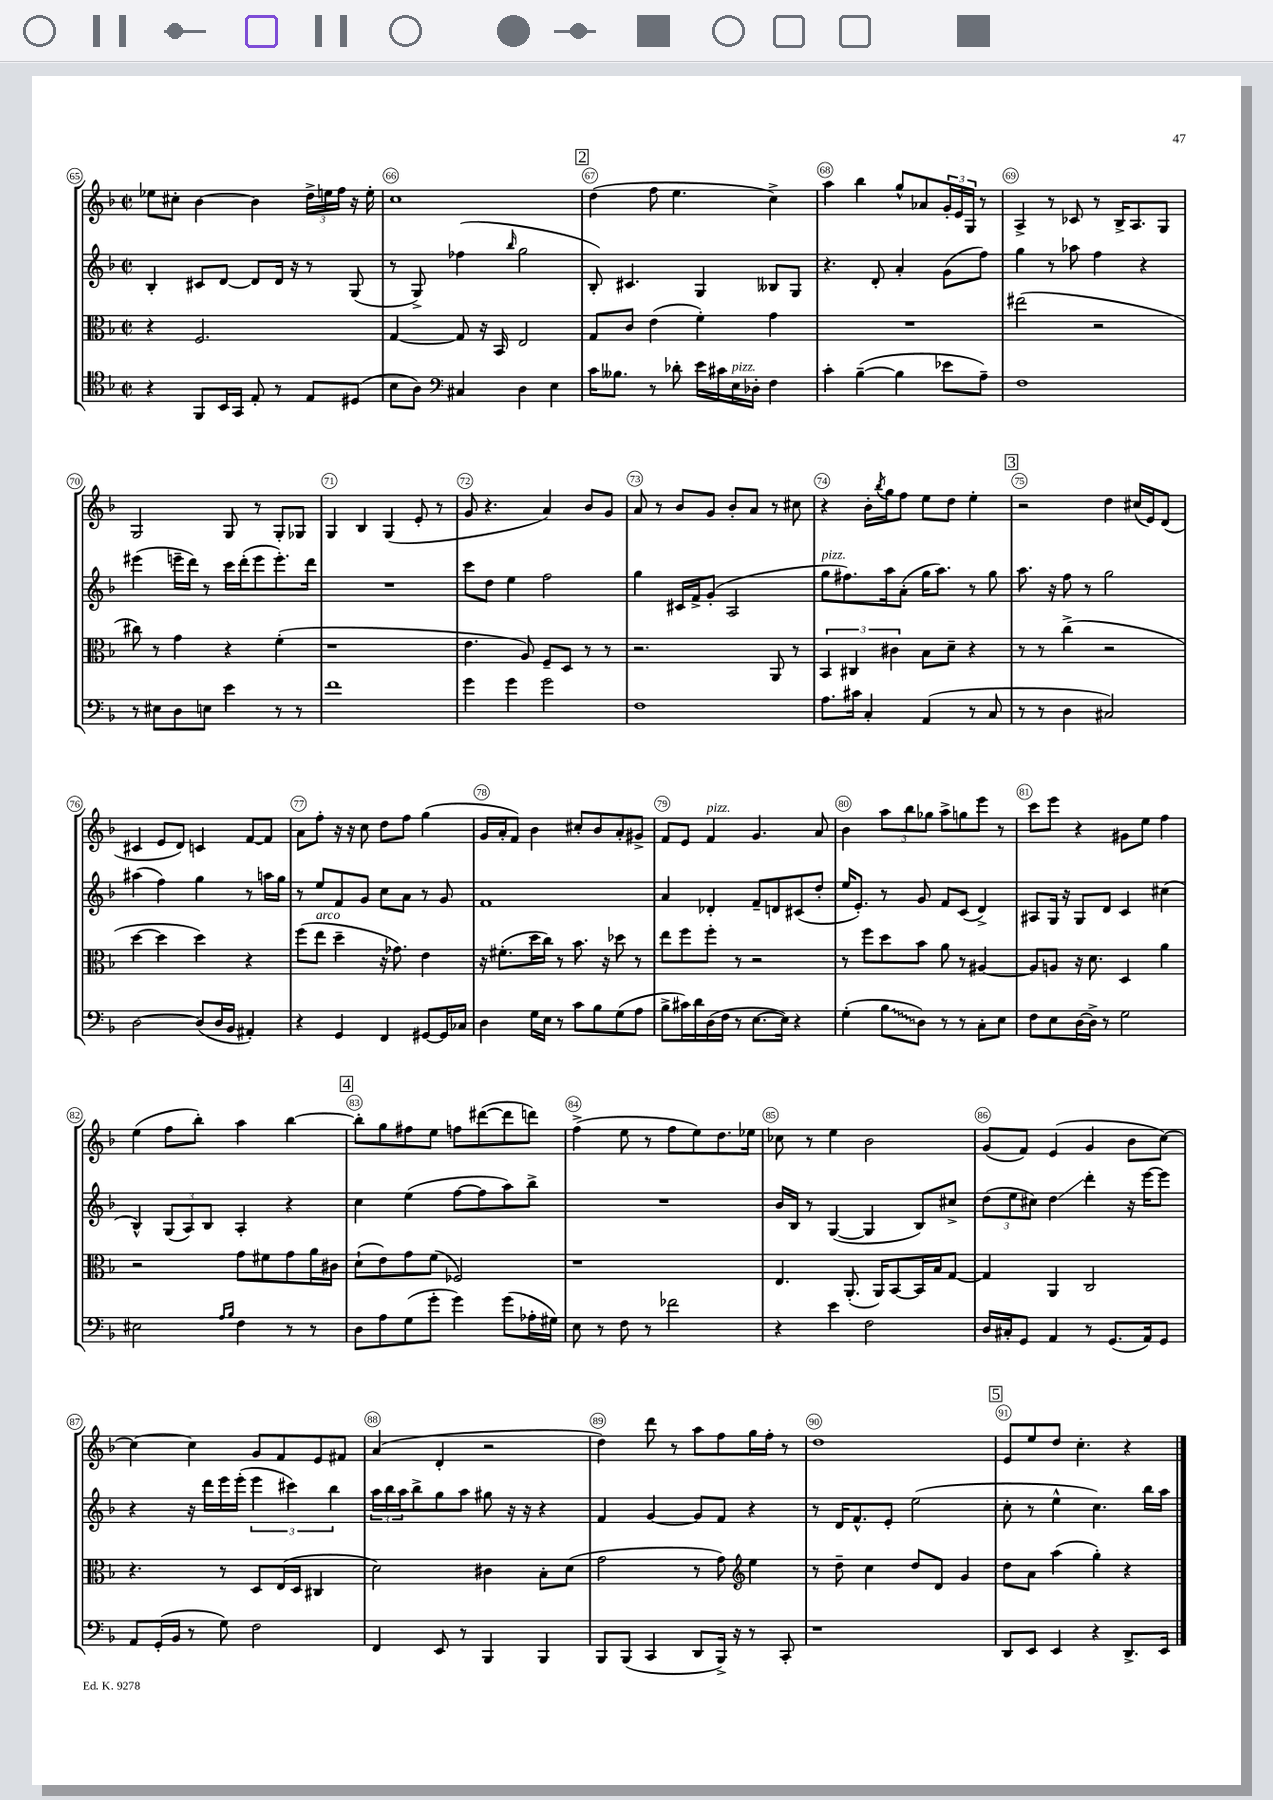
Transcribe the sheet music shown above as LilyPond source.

<<
\new StaffGroup <<
\new Staff = "s0" {
    \clef treble \key f \major \defaultTimeSignature \time 2/2
    ees''8 cis''8-. bes'4~ bes'4 \tuplet 3/2 { d''16-> e''16 f''16 } r16 e''16-. |
    c''1 |
    \mark \markup { \box "2" } d''4( f''8 e''4. c''4->) |
    a''4 bes''4 g''8-^ aes'8 \tuplet 3/2 { g'16-. e'16 g16 } r8 |
    a4-> r8 ces'8 r8 bes16-> a8. g8 |
    g2 g8 r8 g8-. ges8 |
    g4 bes4 g4( e'8-. r8 |
    g'8 r4. a'4) bes'8 g'8 |
    a'8 r8 bes'8 g'8 bes'8-. a'8 r8 cis''8 |
    r4 bes'16-. \acciaccatura { bes''8 } g''16 f''8 e''8 d''8 e''4-. |
    \mark \markup { \box "3" } r2 d''4 cis''16( e'16) d'8( |
    cis'4 e'8 d'8) c'4 f'8~ f'8 |
    a'8 f''8-. r16 r16 c''8 d''8 f''8 g''4( |
    g'16 a'16-. f'8) bes'4 cis''8-. bes'8 a'8-. gis'8-> |
    f'8 e'8 f'4^\markup { \italic "pizz." } g'4. a'8 |
    bes'4 \tuplet 3/2 { a''8 bes''8 ges''8 } a''8-> g''8 e'''8 r8 |
    c'''8 e'''8 r4 gis'8 e''8 f''4 |
    e''4( f''8 bes''8-.) a''4 bes''4~ |
    \mark \markup { \box "4" } bes''8-. g''8 fis''8 e''8 f''8 dis'''8~( dis'''8 d'''8) |
    f''4->( e''8 r8 f''8 e''8) d''8. ees''16 |
    ces''8 r8 e''4 bes'2 |
    g'8( f'8) e'4( g'4 bes'8 c''8~) |
    c''4~ c''4 g'8 f'8 e'8 fis'8 |
    a'4( d'4-. r2 |
    d''4) d'''8 r8 a''8 f''8 g''16 f''16-. r8 |
    d''1 |
    \mark \markup { \box "5" } e'8 e''8 d''8 c''4.-. r4 \bar "|." |
}
\new Staff = "s1" {
    \clef treble \key f \major \defaultTimeSignature \time 2/2
    bes4-. cis'8 d'8~ d'8 d'16 r16 r8 g8( |
    r8 g8->) fes''4( \grace { bes''16 } g''2 |
    \mark \markup { \box "2" } bes8-.) cis'4. g4 beses8 g8 |
    r4. d'8-. a'4-. g'8( f''8) |
    g''4 r8 aes''8 f''4 r4 |
    eis'''4( e'''16-- d'''16) r8 c'''16 d'''16-.( e'''8 e'''8.-.) d'''16 |
    R1 |
    c'''8 d''8 e''4 f''2 |
    g''4 cis'16 f'16-> g'8-.( a2 |
    g''8^\markup { \italic "pizz." } fis''8.) a''16 a'8-.( g''16 a''8.) r8 g''8 |
    \mark \markup { \box "3" } a''8. r16 f''8 r8 g''2 |
    ais''4( f''4) g''4 r8 a''16 g''16 |
    r8 e''8 f'8 g'8 c''8 a'8 r8 g'8 |
    f'1 |
    a'4 des'4-. f'8-- d'8 cis'8( d''8-. |
    e''16 e'8.-.) r8 g'8 f'8 c'8( d'4->) |
    ais8 g16 r16 g8 d'8 c'4 cis''4( |
    bes4-^) \tuplet 3/2 { g8( a8) bes8 } a4-. r4 |
    \mark \markup { \box "4" } c''4 e''4( f''8~ f''8 a''8) bes''8-> |
    R1 |
    bes'16 bes16 r8 g4~( g4 bes8) cis''8-> |
    \tuplet 3/2 { d''8( e''8 cis''8) } d''4\glissando d'''4-. r16 e'''16~ e'''8 |
    r4 r16 d'''16 e'''16 e'''16-.( \tuplet 3/2 { e'''4 cis'''4) bes''4 } |
    \tuplet 3/2 { a''16 bes''16 a''16 } bes''8-> g''8 a''8 gis''8 r16 r16 r4 |
    f'4 g'4~ g'8 f'8 r4 |
    r8 d'16 f'8.-^ e'8-. e''2( |
    \mark \markup { \box "5" } c''8-. r8 e''4-^ c''4.) bes''16 a''16 \bar "|." |
}
\new Staff = "s2" {
    \clef alto \key f \major \defaultTimeSignature \time 2/2
    r4 f2. |
    g4~ g8 r16 bes,16 e2 |
    \mark \markup { \box "2" } g8 c'8 e'4( f'4-.) g'4 |
    R1 |
    eis''2( r2 |
    cis''8) r8 g'4 r4 f'4-.( |
    r1 |
    e'4. a8) f8-- d8 r8 r8 |
    r2. a,8 r8 |
    \tuplet 3/2 { bes,4 cis4 cis'4 } bes8 d'8-- r4 |
    \mark \markup { \box "3" } r8 r8 c''4->( r2 |
    d''4~ d''4 d''4) r4 |
    f''8( e''8^\markup { \italic "arco" } d''4-- r16 ges'8.) e'4 |
    r16 fis'8.-.( d''16 c''16) r8 bes'8. r16 des''8 r8 |
    e''8 f''8 f''8-. r8 r2 |
    r8 f''8 d''8 bes'8 a'8 r8 ais4~ |
    ais8 a8 r16 d'8. d4 a'4 |
    r2 g'8 fis'8 g'8 a'16 cis'16 |
    \mark \markup { \box "4" } d'8-!( e'8) g'8 f'8( fes2) |
    r1 |
    e4. a,8.-.( a,16) bes,8~ bes,16 bes16 g8~ |
    g4 a,4 c2 |
    r4. r8 d8 e16( d16 cis4 |
    d'2) cis'4 bes8-. d'8( |
    g'2 r8 g'8) \clef treble e''4 |
    r8 d''8-- c''4 d''8 d'8 g'4 |
    \mark \markup { \box "5" } d''8 a'8 a''4( g''4-.) r4 \bar "|." |
}
\new Staff = "s3" {
    \clef tenor \key f \major \defaultTimeSignature \time 2/2
    r4 f,8 bes,16 g,16 e8-. r8 e8 dis8( |
    bes8 a8) \clef bass cis4 d4 e4 |
    \mark \markup { \box "2" } c'16 beses8. r8 des'8-. e'16 cis'16 e16^\markup { \italic "pizz." } des16-. f4 |
    c'4-. bes4~--( bes4 ees'8 a8--) |
    f1 |
    r8 eis8 d8 e8 e'4 r8 r8 |
    f'1 |
    g'4 g'4 g'2 |
    f1 |
    a8. cis'16 c4-. a,4( r8 c8 |
    \mark \markup { \box "3" } r8 r8 d4 cis2) |
    d2~ d8( d16 bes,16 ais,4-.) |
    r4 g,4 f,4 gis,8~ gis,16 ces16 |
    d4 g16 e16 r8 c'8 bes8 g8( a8 |
    bes8-> cis'16) d'16 d16( f16 r8 e8.~ e16) r4 |
    g4-.( \once \override Glissando.style = #'zigzag bes8\glissando d8) r8 r8 c8-. e8 |
    f8 e8 d16~ d16-> r8 g2 |
    eis2 \grace { a16 bes16 } f4 r8 r8 |
    \mark \markup { \box "4" } d8 a8 g8( g'8-. g'4) g'8( aes16-. gis16) |
    e8 r8 f8 r8 fes'2 |
    r4 e'4 f2 |
    d16 cis16-. g,8 a,4 r8 g,8.( a,16) g,8 |
    a,8 g,16-.( bes,16 r8 g8) f2 |
    f,4 e,8 r8 bes,,4 bes,,4 |
    bes,,8 bes,,8( c,4 d,8 bes,,16->) r16 r8 c,8-. |
    r1 |
    \mark \markup { \box "5" } d,8 e,8 e,4 r4 d,8.-> e,16 \bar "|." |
}
>>
>>
\layout { \context { \Score currentBarNumber = #65 \override BarNumber.break-visibility = ##(#f #t #t) barNumberVisibility = #all-bar-numbers-visible \override BarNumber.stencil = #(make-stencil-circler 0.1 0.3 ly:text-interface::print) } }
